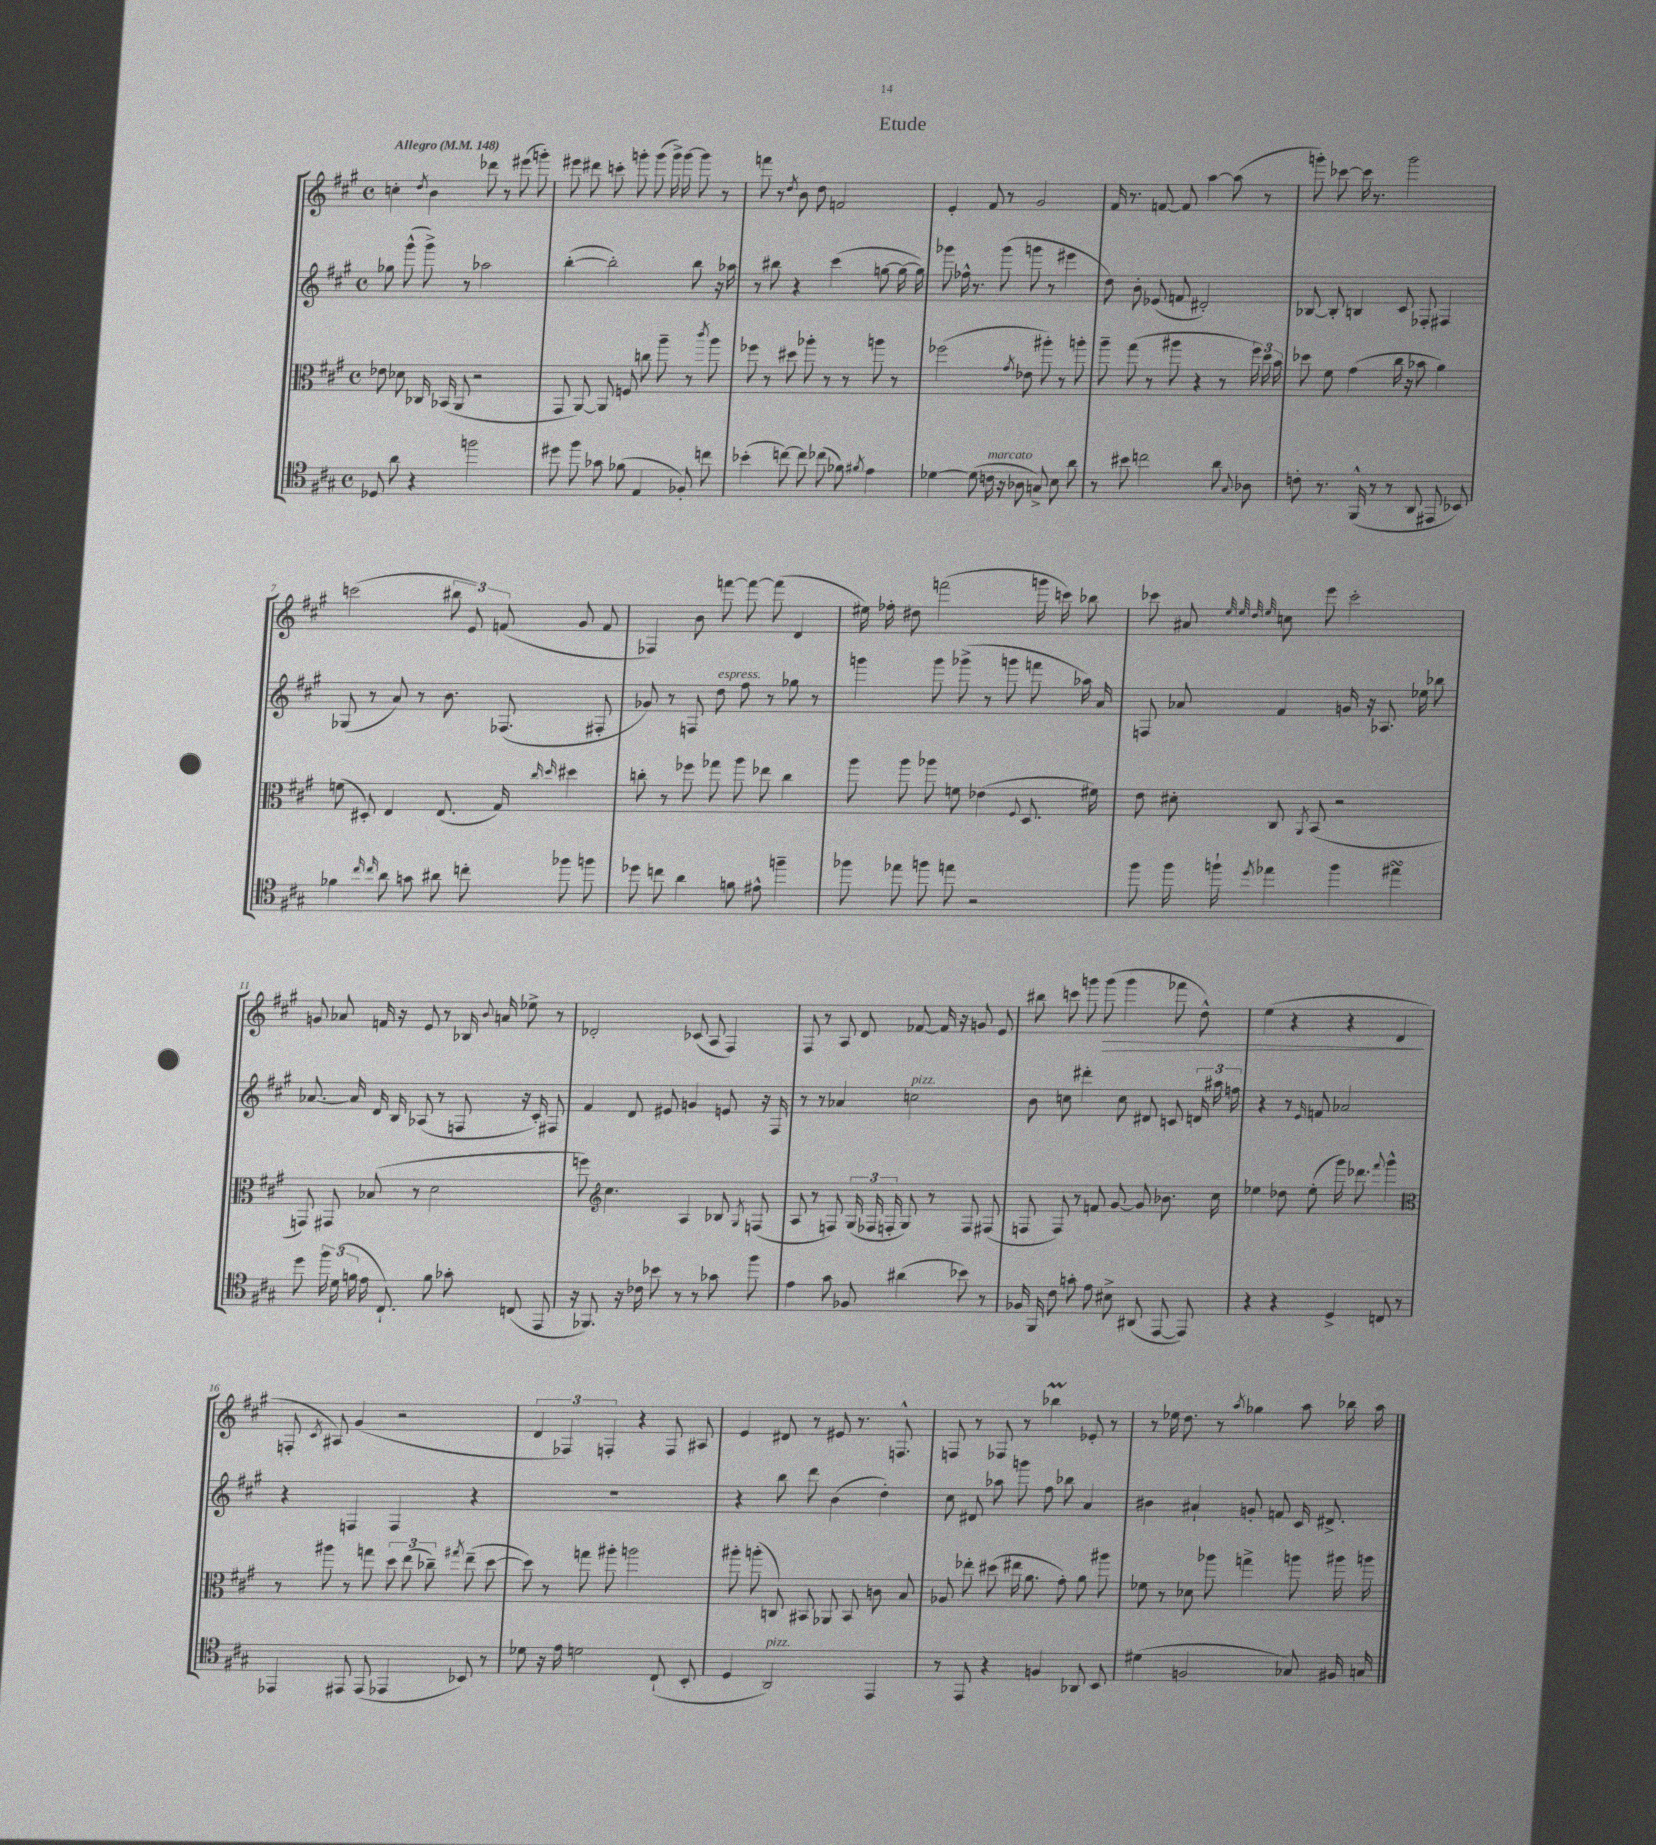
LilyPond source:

\header { title = "Etude" }
<<
\new StaffGroup <<
\new Staff = "s0" {
    \clef treble \key a \major \defaultTimeSignature \time 4/4 \tempo "Allegro" 4 = 148
    \autoBeamOff c''4-. \acciaccatura { d''8 } b'4 des'''8 r8 eis'''8( g'''8-.) |
    eis'''8 dis'''8 c'''8-. g'''8-. g'''8( g'''16->) g'''16~ g'''8 r8 |
    f'''8 r8 \acciaccatura { d''8 } b'8 d''8 f'2 |
    e'4-. fis'8 r8 gis'2 |
    fis'16 r8. f'8~ f'8 a''4~ a''8( r8 |
    g'''8-.) ces'''8~ ces'''16 r8. g'''2 |
    c'''2( \tuplet 3/2 { bis''8 e'8) f'8( } gis'8 f'8 |
    fes4) b'8 f'''8~ f'''8~ f'''8( d'4 |
    eis''16) fes''16-. dis''8 f'''2( g'''16 c'''16) bes''8 |
    ces'''8 ais'8 \grace { e''32 e''32 d''32 e''32 } c''8 e'''8 ces'''2-. |
    g'8 aes'8 f'16 r16 e'8 r8 bes16 \appoggiatura { b'8 } a'16 ees''8-> r8 |
    des'2-. ces'8( a8 fis4) |
    fis8 r8 a8 d'8 fes'8~ fes'16 r16 g'8 e'8 |
    bis''8 c'''8 g'''8 g'''8\>( g'''4 fes'''8 d''8-^) |
    e''4( r4 r4 d'4\! |
    f8-. \acciaccatura { cis'8 } ais8) gis'4( r2 |
    \tuplet 3/2 { d'4 fes4) f4-. } r4 f8 ais8 |
    e'4 dis'8 r8 eis'8 r8. f8.-^ |
    f8 r8 fes8 r8 bes''4\prall ees'8-. r8 |
    r8 ees''16 d''8. r8 \acciaccatura { a''8 } ges''4 a''8 bes''16 a''16 \bar "|." |
}
\new Staff = "s1" {
    \clef treble \key a \major \defaultTimeSignature \time 4/4
    \autoBeamOff ges''8 gis'''8-^( gis'''8->) r8 aes''2 |
    b''4~-.( b''2-.) b''8 r16 aes''16 |
    r8 bis''8 r4 cis'''4( g''8~ g''16~ g''16) |
    ges'''8 fes''16-^ r8. ges'''8( g'''8 r8 eis'''4 |
    d''8) b'8-. ees'8( f'8 dis'2-.) |
    bes8~ bes8-. b4 cis'8 fes8-. fis4 |
    ges8( r8 a'8) r8 b'8. fes8.( fis8-. |
    ges'8) r8 f8 d''8^\markup { \italic "espress." } fis''8 r8 ges''8 r8 |
    g'''4 g'''8 ges'''8->( r8 g'''8 f'''8 aes''16) a'16 |
    f8 aes'8 fis'4 g'16 r16 aes8. ees''16 bes''8 |
    aes'8.~ aes'16 d'16 b16 aes8( r8 f8 r16 cis'16-.) fis8 |
    fis'4 d'8 eis'8 g'4 e'8 r16 fis16 |
    r8 r8 aes'4 c''2^\markup { \italic "pizz." } |
    b'8 c''8 dis'''4-. c''8 dis'8 c'8 \tuplet 3/2 { d'16 ais''16 f''16 } |
    r4 r8 \grace { e'16 } f'8 aes'2 |
    r4 f4 f4 r4 |
    R1 |
    r4 b''8 d'''8 b'4( d''4-.) |
    cis''8 dis'8 aes''8 g'''8 fis''8 bes''8 a'4 |
    bis'4 ais'4-! g'8-. f'8 cis'16 dis'8.-> \bar "|." |
}
\new Staff = "s2" {
    \clef alto \key a \major \defaultTimeSignature \time 4/4
    \autoBeamOff ees'8 des'8 ces16 bes,16( a,8 r2 |
    gis,8 a,8~) a,8 f8 c''8 a''8-- r8 \acciaccatura { cis'''8 } a''8 |
    fes''8 r8 dis''8 aes''8-. r8 r8 a''8 r8 |
    fes''2( \acciaccatura { gis'8 } ees'8 ais''8-.) r8 a''8-. |
    a''8-- gis''8( r8 ais''8 r4 r8 \tuplet 3/2 { fis''16) d''16 b'16 } |
    des''8 fis'8 gis'4( cis''16 r16 bes'8 a'4) |
    f'8( dis8-.) e4 e8.( gis16) \grace { cis''16 d''16 } dis''4 |
    c''8-. r8 fes''8 ges''8 a''8 ees''8 c''4 |
    a''8 a''8 aes''8 f'8 ees'4( \appoggiatura { fis8 } d8. fis'16) |
    e'8 dis'8-. cis8 \acciaccatura { a,8 } b,8( r2 |
    g,8) gis,8 bes8( r8 d'2 |
    f''8) \clef treble cis''4. a4 bes8 \acciaccatura { gis8 } f8( |
    a8 r8 f8) \tuplet 3/2 { gis16( fes16 f16-. } gis8) r8 f8 fis8( |
    f8 f8) r8 f'8 gis'8~ gis'8 bes'8. cis''16 |
    ees''4 des''8 ees''8-.( gis'''16) des'''8. \appoggiatura { fis'''8 } gis'''4-^ |
    \clef alto r8 ais''8 r8 g''8 \tuplet 3/2 { d''8 e''8( ces''8--) } \acciaccatura { gis''8 } e''8--( d''8~ |
    d''8) r8 g''8 ais''8-. a''2 |
    ais''8-. a''8-.( c8) bis,8 aes,8 bis,8 c'8 b8 |
    aes8 ees''8-. dis''8( eis''16 a'8. gis'8-.) a'8 ais''8 |
    fes'8 r8 des'8 aes''8 g''4-> a''8 ais''16 a''16 \bar "|." |
}
\new Staff = "s3" {
    \clef tenor \key a \major \defaultTimeSignature \time 4/4
    \autoBeamOff des8 a'8 r4 f''2 |
    dis''8 fis''8 ges'8 fes'8( e4 fes8-.) c''8 |
    bes'4-.( c''8~) c''8 ces''8( fes'8) \acciaccatura { fis'8 } e'4 |
    des'4~ des'8( c'16^\markup { \italic "marcato" } r16 aes8 g8->) b8 a'8 |
    r8 bis'8 c''2 a'8 \appoggiatura { gis8 } aes8 |
    c'8-. r8. fis,16-^( r8 r8 a,8 eis,8 bes,8) |
    fes'4 \grace { cis''16 cis''16 } a'8 g'8 ais'8 c''8-. fes''8 f''8 |
    des''8 c''8 a'4 f'8 eis'8-^ f''4-- |
    fes''8 ees''8 f''8 e''8 r2 |
    fis''8 fis''16 f''16-! \acciaccatura { d''8 } ees''4 f''4 eis''4\turn |
    d''8 \tuplet 3/2 { fis''16 d'16( f'16 } e'16 cis8.-!) f'8 ges'8-. c8( e,8 |
    r16 fes,8.) r16 ces'16 bes'8 r8 r8 ges'8 fis''8 |
    e'4 gis'8 fes8 ais'4( bes'8) r8 |
    fes16 fis,16 cis'8 g'8-. e'8 bis8-> ais,8( e,8~ e,8) |
    r4 r4 d4-> c8 r8 |
    ees,4 eis,8 eis,8( ees,4 bes,8) r8 |
    des'8 r16 e'16 d'2 cis8-!( b,8-. |
    d4 a,2^\markup { \italic "pizz." }) e,4 |
    r8 e,8 r4 f4 aes,8 b,8 |
    dis'4( f2 ges8) fis16 g16 \bar "|." |
}
>>
>>
